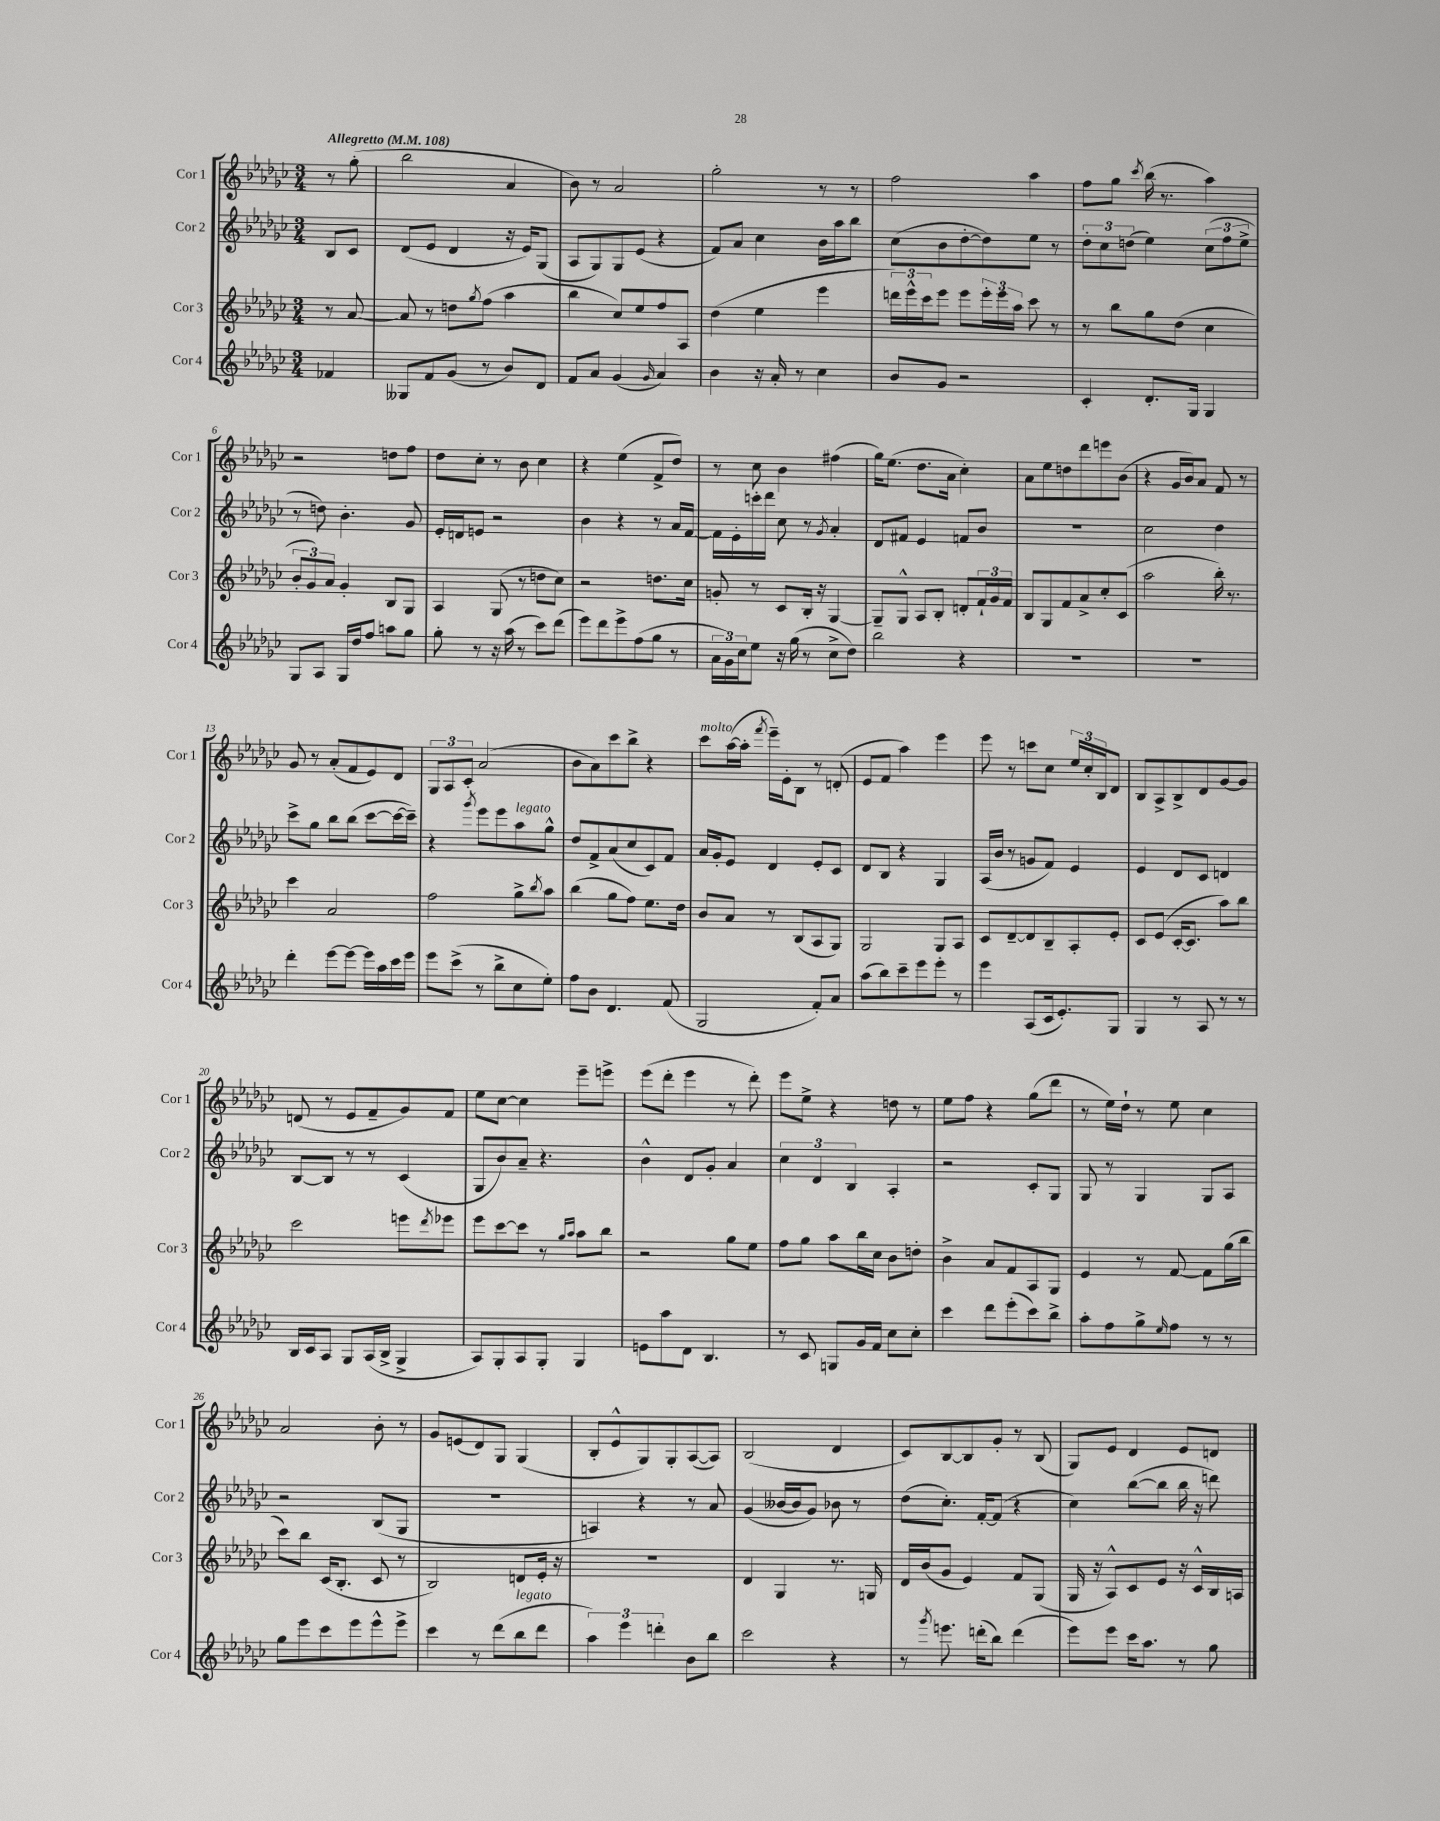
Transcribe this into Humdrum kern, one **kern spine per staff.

**kern	**kern	**kern	**kern
*staff4	*staff3	*staff2	*staff1
*clefG2	*clefG2	*clefG2	*clefG2
*k[b-e-a-d-g-c-]	*k[b-e-a-d-g-c-]	*k[b-e-a-d-g-c-]	*k[b-e-a-d-g-c-]
*M3/4	*M3/4	*M3/4	*M3/4
*MM108	*MM108	*MM108	*MM108
4f-	8r	8B-	8r
.	[8a-	8c-	(8gg-'
=	=	=	=
8G--	8a-]	(8d-	2bb-
8f	8r	8e-	.
(8g-	8dd	4d-	.
.	8qgg-	.	.
8r	(8ff	.	.
8b-)	4aa-	16r	4a-
.	.	16e-)	.
8d-	.	(8G-	.
=	=	=	=
8f	4bb-	8A-	8b-)
8a-	.	8G-)	8r
(4g-	8cc-)	8G-	2a-
.	8ee-	(8e-	.
16qqg-	.	.	.
4a-)	8ff	4r	.
.	8A-	.	.
=	=	=	=
4b-	(4dd-	8f)	2gg-'
.	.	8a-	.
16r	4ee-	4cc-	.
16a-'	.	.	.
8r	.	.	.
4cc-	4eee-	16b-	8r
.	.	16aa-	.
.	.	8bb-	8r
=	=	=	=
8b-	24ddd)	(8cc-	2ff
.	24eee-^^	.	.
.	24ccc-	.	.
8g-	8eee-	8b-	.
2r	8eee-	[8dd-'	.
.	24eee-'	8dd-])	.
.	24eee-	.	.
.	24aa-	.	.
.	8ccc-	8ee-	4aa-
.	8r	8r	.
=	=	=	=
4c-'	8r	12dd-'	8ff
.	.	12cc-	.
.	8bb-	.	8gg-
.	.	(12dd	.
.	.	.	8qccc-
8.d-'	8gg-	4ee-)	(16bb-
.	.	.	8.r
.	(8dd-	.	.
16G-	.	.	.
4G-	4cc-	(12cc-	4aa-)
.	.	12ff	.
.	.	12ee-^	.
=	=	=	=
8G-	12b-'	8r	2r
.	12g-)	.	.
8A-	.	8dd)	.
.	12a-	.	.
16G-	4g-'	4.b-'	.
16dd-	.	.	.
8ff	.	.	.
8aa	8B-	.	8dd
8gg-	8G-	8g-	8ff
=	=	=	=
8gg-'	4A-	16e-'	8dd-
.	.	16d	.
8r	.	8e	8cc-'
16r	(8G-	2r	8r
(16aa-	.	.	.
8r	8r	.	8b-
8ccc-)	8dd	.	4cc-
(8ddd-	8cc-)	.	.
=	=	=	=
8eee-)	2r	4b-	4r
8ddd-	.	.	.
8eee-^	.	4r	(4ee-
(8ff	.	.	.
8gg-	8.dd	8r	8f^
8r	.	16a-	8dd-)
.	16cc-	[16f	.
=	=	=	=
24a-	8g'	16f]	8r
24g-)	.	.	.
.	.	16e-'	.
24cc-	.	.	.
8ee-	8r	16ccc'	8cc-
.	.	16ddd-	.
16r	8c-	8cc-	4b-
(16gg-	.	.	.
8r	16B-'	8r	.
.	16r	.	.
.	.	8qg-	.
8cc-^	[4G-	4a-'	(4ff#
8dd-)	.	.	.
=	=	=	=
2bb-	8G-~]	8d-	16gg-)
.	.	.	(8.ee-
.	8G-^^	8f#	.
.	8A-	4e-	8.dd-
.	8B-'	.	.
.	.	.	16a-
4r	8d'	8f	4cc-')
.	24f`	8b-	.
.	24g-	.	.
.	24f	.	.
=	=	=	=
2.r	8B-	2.r	8a-
.	8G-	.	8ee-
.	8f	.	8dd
.	8a-^	.	8ddd-
.	8cc-'	.	8eee
.	(8c-	.	(8b-
=	=	=	=
2.r	2aa-	2cc-	4r
.	.	.	16g-
.	.	.	16b-)
.	.	.	8a-
.	16bb-')	4dd-	8f
.	8.r	.	.
.	.	.	8r
=	=	=	=
4ddd-'	4ccc-	8ccc-^	8g-
.	.	8gg-	8r
[8eee-	2a-	8bb-	(8a-'
8eee-_	.	(8bb-	8f
16eee-]	.	[8ccc-	8e-)
16aa-	.	.	.
16ccc-	.	16ccc-_	8d-
16eee-	.	16ccc-~])	.
=	=	=	=
8eee-	2ff	4r	12G-
.	.	.	12A-
(8ccc-^	.	.	.
.	.	.	12c-'
.	.	8qggg-	.
8r	.	8eee-	(2a-
8bb-^	.	8eee-	.
8cc-	8gg-^	8aa-	.
.	8qbb-	.	.
8ee-')	8aa-	8gg-^^	.
=	=	=	=
8ff	(4bb-	8dd-	8b-
8b-	.	8f^	8a-)
4.d-	8gg-	(8a-	8ccc-
.	8ff)	8cc-	8bb-^
.	8.ee-	8c-)	4r
(8f	.	8f	.
.	16dd-	.	.
=	=	=	=
2G-	8b-	16a-	8ccc-
.	.	16g-'	.
.	8a-	8e-	([16aa-
.	.	.	16aa-']
.	.	.	8qfff
.	8r	4d-	16eee-~)
.	.	.	16e-'
.	(8B-	.	8B-
8f')	8A-	8e-'	8r
8a-	8G-)	8c-	(8d'
=	=	=	=
(8aa-	2G-	8d-	8e-
8bb-)	.	8B-	8f
8ccc-~	.	4r	4aa-)
8eee-	.	.	.
8eee-'	8G-	4G-	4eee-
8r	8A-	.	.
=	=	=	=
4eee-	8c-	(16A-	8eee-
.	.	16b-	.
.	[8d-~	8r	8r
(8A-	8d-]	8g	8ccc
16c-	8B-~	8f)	8cc-
8.e-')	.	.	.
.	8A-'	4e-	24ee-
.	.	.	24cc-'
.	.	.	24B-
8G-	8e-'	.	8d-
=	=	=	=
4G-	8c-	4e-	8B-
.	(8e-	.	8A-^
8r	[16c-'	8d-	8B-^
.	8.c-]	.	.
8A-	.	8c-	8d-
8r	8aa-)	4d	[8g-
8r	8bb-	.	8g-]
=	=	=	=
16B-	2ccc-	[8B-	(8d
16c-	.	.	.
8A-	.	8B-]	8r
8G-	.	8r	8e-
(16A-	.	8r	8f~
16B-^	.	.	.
4G-^	8eee	(4c-	8g-)
.	8qddd-	.	.
.	8eee-	.	8f
=	=	=	=
8A-)	8eee-	8G-	8ee-
8G-'	[8ccc-	8b-)	[8cc-
8A-	8ccc-]	8a-~	4cc-]
8G-'	8r	4.r	.
.	16qqgg-	.	.
.	16qqaa-	.	.
4G-	8aa-	.	8eee-~
.	8bb-	.	8eee^
=	=	=	=
8e	2r	4b-^^	(8eee-
8aa-	.	.	8ddd-'
8d-	.	8d-	4eee-
4.B-	.	8g-'	.
.	8gg-	4a-	8r
.	8ee-	.	8ddd-')
=	=	=	=
8r	8ff	6cc-	8eee-
8c-	8gg-	.	8ee-^
.	.	6d-	.
8G	8aa-	.	4r
.	.	6B-	.
16g-	16bb-	.	.
16f	16cc-	.	.
8cc-	8b-	4A-'	8dd
8cc-'	8dd'	.	8r
=	=	=	=
4ccc-	4b-^	2r	8ee-
.	.	.	8ff
8ddd-	8a-	.	4r
(8eee-'	8f	.	.
8ccc-)	8A-	8c-'	(8gg-
8bb-^	8G-	8G-	8ddd-
=	=	=	=
8aa-'	4e-	8G-	8r
8ff	.	8r	16ee-)
.	.	.	16dd-`
8gg-^	8r	4G-	8r
16qqee-	.	.	.
8ff	[8f	.	8ee-
8r	8f]	8G-	4cc-
8r	(16gg-	8A-	.
.	16bb-	.	.
=	=	=	=
8gg-	8ccc-)	2r	2a-
8eee-	8bb-	.	.
8ccc-	(16c-	.	.
.	8.B-'	.	.
8eee-	.	.	.
8eee-^^	8c-	(8B-	8b-'
8eee-^	8r	8G-	8r
=	=	=	=
4ccc-	2B-)	2.r	8g-
.	.	.	(8e
8r	.	.	8d-)
(8ddd-	.	.	8G-
8bb-	8d	.	(4G-
8ddd-	16e-'	.	.
.	16r	.	.
=	=	=	=
6aa-)	2.r	4A)	8B-'
.	.	.	8e-^^
6eee-	.	.	.
.	.	4r	8G-)
6ddd'	.	.	.
.	.	.	8G-'
8b-	.	8r	([8A-
8bb-	.	8a-	8A-])
=	=	=	=
2ccc-	4d-	(4g-	(2B-
.	4G-	[16b--	.
.	.	16b--]	.
.	.	8g-)	.
4r	8.r	8b-	4d-
.	.	8r	.
.	16G	.	.
=	=	=	=
8r	16d-	(8dd-	8c-)
.	(16b-	.	.
8qggg-	.	.	.
8.eee	8g-	8.cc-')	[8B-
.	4e-)	.	8B-]
(16ddd'	.	[16f'	.
8bb-)	.	(8f]	8g-'
(4ddd	8f	4r	8r
.	(8G-	.	(8B-
=	=	=	=
8eee-)	16G-	4cc-)	8G-)
.	16r	.	.
8eee-	8A-^^)	.	8e-
16ccc-	8c-	([8bb-	4d-
8.aa-	.	.	.
.	8e-	8bb-]	.
8r	16r	16bb-	8e-
.	16c-^^	16r	.
8gg-	16B-	8ddd)	8d
.	16A	.	.
==	==	==	==
*-	*-	*-	*-
